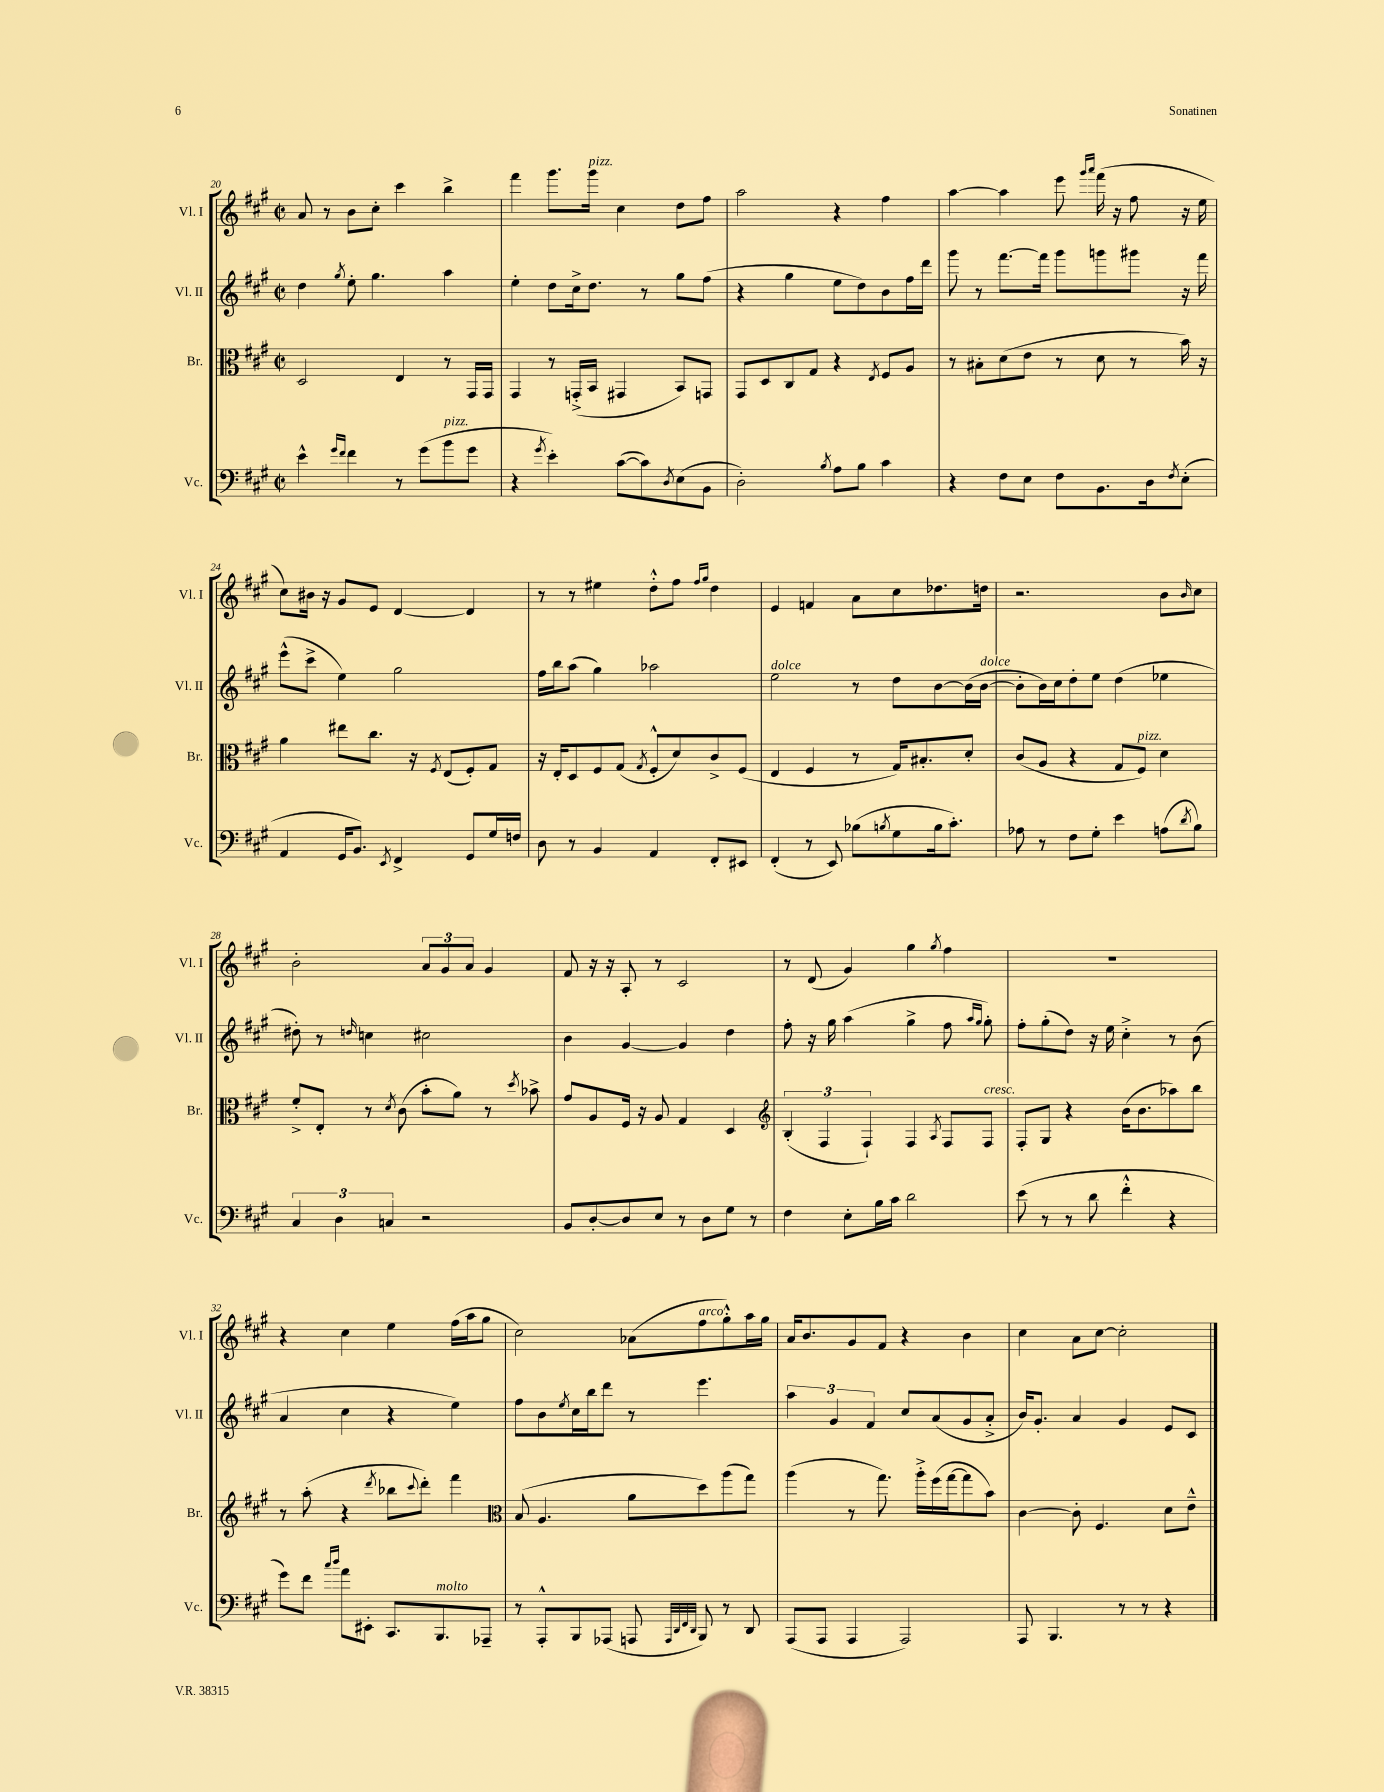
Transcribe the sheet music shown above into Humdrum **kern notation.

**kern	**kern	**kern	**kern
*staff4	*staff3	*staff2	*staff1
*clefF4	*clefC3	*clefG2	*clefG2
*k[f#c#g#]	*k[f#c#g#]	*k[f#c#g#]	*k[f#c#g#]
*M2/2	*M2/2	*M2/2	*M2/2
*met(c|)	*met(c|)	*met(c|)	*met(c|)
4e^^	2D	4dd	8a
.	.	.	8r
16qqg#	.	.	.
16qqf#	.	8qgg#	.
4f#	.	8ee'	8b
.	.	4.gg#	8cc#'
8r	4E	.	4ccc#
(8g#	.	.	.
8b	8r	4aa	4bb^
8g#	16GG#	.	.
.	16GG#	.	.
=	=	=	=
4r	4GG#	4ee'	4fff#
8qg#	.	.	.
4e')	8r	8dd	8.ggg#
.	(16GG'^	16cc#^	.
.	16BB	8.dd	16ggg#
([8c#	4GG#	.	4cc#
8c#])	.	8r	.
8qD	.	.	.
(8E	8BB)	8gg#	8dd
8BB	8GG	(8ff#	8ff#
=	=	=	=
2D')	8GG#	4r	2aa
.	8D	.	.
.	8C#	4gg#	.
.	8G#	.	.
8qB	.	.	.
8A	4r	8ee	4r
8B	.	8dd)	.
.	8qE	.	.
4c#	8F#	8b	4ff#
.	8A	16ff#	.
.	.	16ddd	.
=	=	=	=
4r	8r	8ggg#	[4aa
.	8B#'	8r	.
8F#	(8d	[8.fff#	4aa]
8E	8e	.	.
.	.	16fff#]	.
8F#	8r	8ggg#	8eee
.	.	.	16qqggg#
.	.	.	16qqaaa
8.BB	8d	8ggg	(16fff#
.	.	.	16r
.	8r	8ggg#	8ff#
16D	.	.	.
8qF#	.	.	.
(8E'	16b)	16r	16r
.	16r	16fff#	16ee
=	=	=	=
4AA	4a	(8eee^^	8cc#)
.	.	8ccc#^	16b#
.	.	.	16r
16GG#	8ee#	4ee)	8g#
8.BB)	.	.	.
.	8.cc#	.	8e
8qEE	.	.	.
4FF#^	.	2gg#	[4d
.	16r	.	.
.	8qF#	.	.
.	(8E	.	.
8GG#	8F#')	.	4d]
16G#	8G#	.	.
16F	.	.	.
=	=	=	=
8D	16r	16ff#	8r
.	16E'	16bb	.
8r	8D	(8aa	8r
4BB	8F#	4gg#)	4ee#
.	(8G#	.	.
.	8qG#	.	.
4AA	8F#'^^	2aa-	8dd'^^
.	8d)	.	8ff#
.	.	.	16qqff#
.	.	.	16qqgg#
8FF#'	8c#^	.	4dd
8EE#	(8F#	.	.
=	=	=	=
(4FF#'	4E	2ee	4e
8r	4F#	.	4f
8EE)	.	.	.
(8B-	8r	8r	8a
8qB	.	.	.
8G#	16G#)	8dd	8cc#
.	8.B#'	.	.
16B	.	[8b	8.dd-
8.c#')	.	.	.
.	8d'	(16b]	.
.	.	[16b	16dd
=	=	=	=
8A-	(8c#	8b']	2.r
8r	8A	16b)	.
.	.	16cc#	.
8F#	4r	8dd'	.
8G#'	.	8ee	.
4e	8G#	(4dd	.
.	8F#)	.	.
(8A	4d	4ee-	8b
8qd	.	.	16qqb
8B)	.	.	8cc#
=	=	=	=
6C#	8f#'^	8dd#')	2b'
.	8E'	8r	.
6D	.	.	.
.	.	16qqdd	.
.	8r	4cc	.
6C	.	.	.
.	8qd	.	.
.	(8c#	.	.
2r	8b'	2cc#	12a
.	.	.	12g#
.	8a)	.	.
.	.	.	12a
.	8r	.	4g#
.	8qdd	.	.
.	8b-^	.	.
=	=	=	=
8BB	8g#	4b	8f#
[8D'	8A	.	16r
.	.	.	16r
8D]	16F#	[4g#	8A'
.	16r	.	.
8E	8A	.	8r
8r	4G#	4g#]	2c#
8D	.	.	.
8G#	4D	4dd	.
8r	.	.	.
=	=	=	=
*	*clefG2	*	*
4F#	(6B'	8ff#'	8r
.	.	16r	(8d
.	6F#	.	.
.	.	16gg#	.
8E'	.	(4aa	4g#)
.	6F#`)	.	.
16B	.	.	.
16c#	.	.	.
2d	4F#	4gg#^	4gg#
.	8qA	.	8qgg#
.	8F#	8ff#	4ff#
.	.	16qqaa	.
.	.	16qqgg#	.
.	8F#	8gg#')	.
=	=	=	=
(8e	8F#'	8ff#'	1r
8r	8G#	(8gg#'	.
8r	4r	8dd)	.
8d	.	16r	.
.	.	16ee	.
4f#'^^	(16b	4cc#'^	.
.	8.b	.	.
4r	8aa-)	8r	.
.	8bb	(8b	.
=	=	=	=
8g#)	8r	4a	4r
8f#	(8aa'	.	.
16qqcc#	.	.	.
16qqdd	.	.	.
8a	4r	4cc#	4cc#
8EE#'	.	.	.
.	8qddd	.	.
8.CC#	8bb-	4r	4ee
.	8qqccc#	.	.
.	8ddd')	.	.
8.BBB	.	.	.
.	4fff#	4ee)	(16ff#
.	.	.	16aa
8AAA-~	.	.	8gg#
=	=	=	=
*	*clefC3	*	*
8r	(8B	8ff#	2cc#)
8AAA'^^	4.A	8b	.
.	.	8qee	.
8BBB	.	16cc#	.
.	.	16bb	.
(8AAA-	.	8ddd	.
8AAA	8a	8r	(8a-
32qqAAA	.	.	.
32qqDD	.	.	.
32qqFF#	.	.	.
32qqDD	.	.	.
8BBB)	8dd)	4.eee	8ff#
8r	(8aa	.	8gg#'^^)
8DD	8gg#)	.	16aa
.	.	.	16gg#
=	=	=	=
(8AAA	(4aa	6aa	16a
.	.	.	8.b
8AAA	.	.	.
.	.	6g#	.
4AAA	8r	.	8g#
.	.	6f#	.
.	8.gg#)	.	8f#
2AAA)	.	8cc#	4r
.	16aa'^	.	.
.	(16ff#	(8a	.
.	[16gg#	.	.
.	8gg#]	8g#	4b
.	8b)	8a'^	.
=	=	=	=
8AAA	[4c#	16b)	4cc#
.	.	8.g#'	.
4.BBB	.	.	.
.	8c#']	4a	8a
.	4.F#	.	[8cc#
8r	.	4g#	2cc#']
8r	.	.	.
4r	8d	8e	.
.	8e~^^	8c#	.
==	==	==	==
*-	*-	*-	*-
